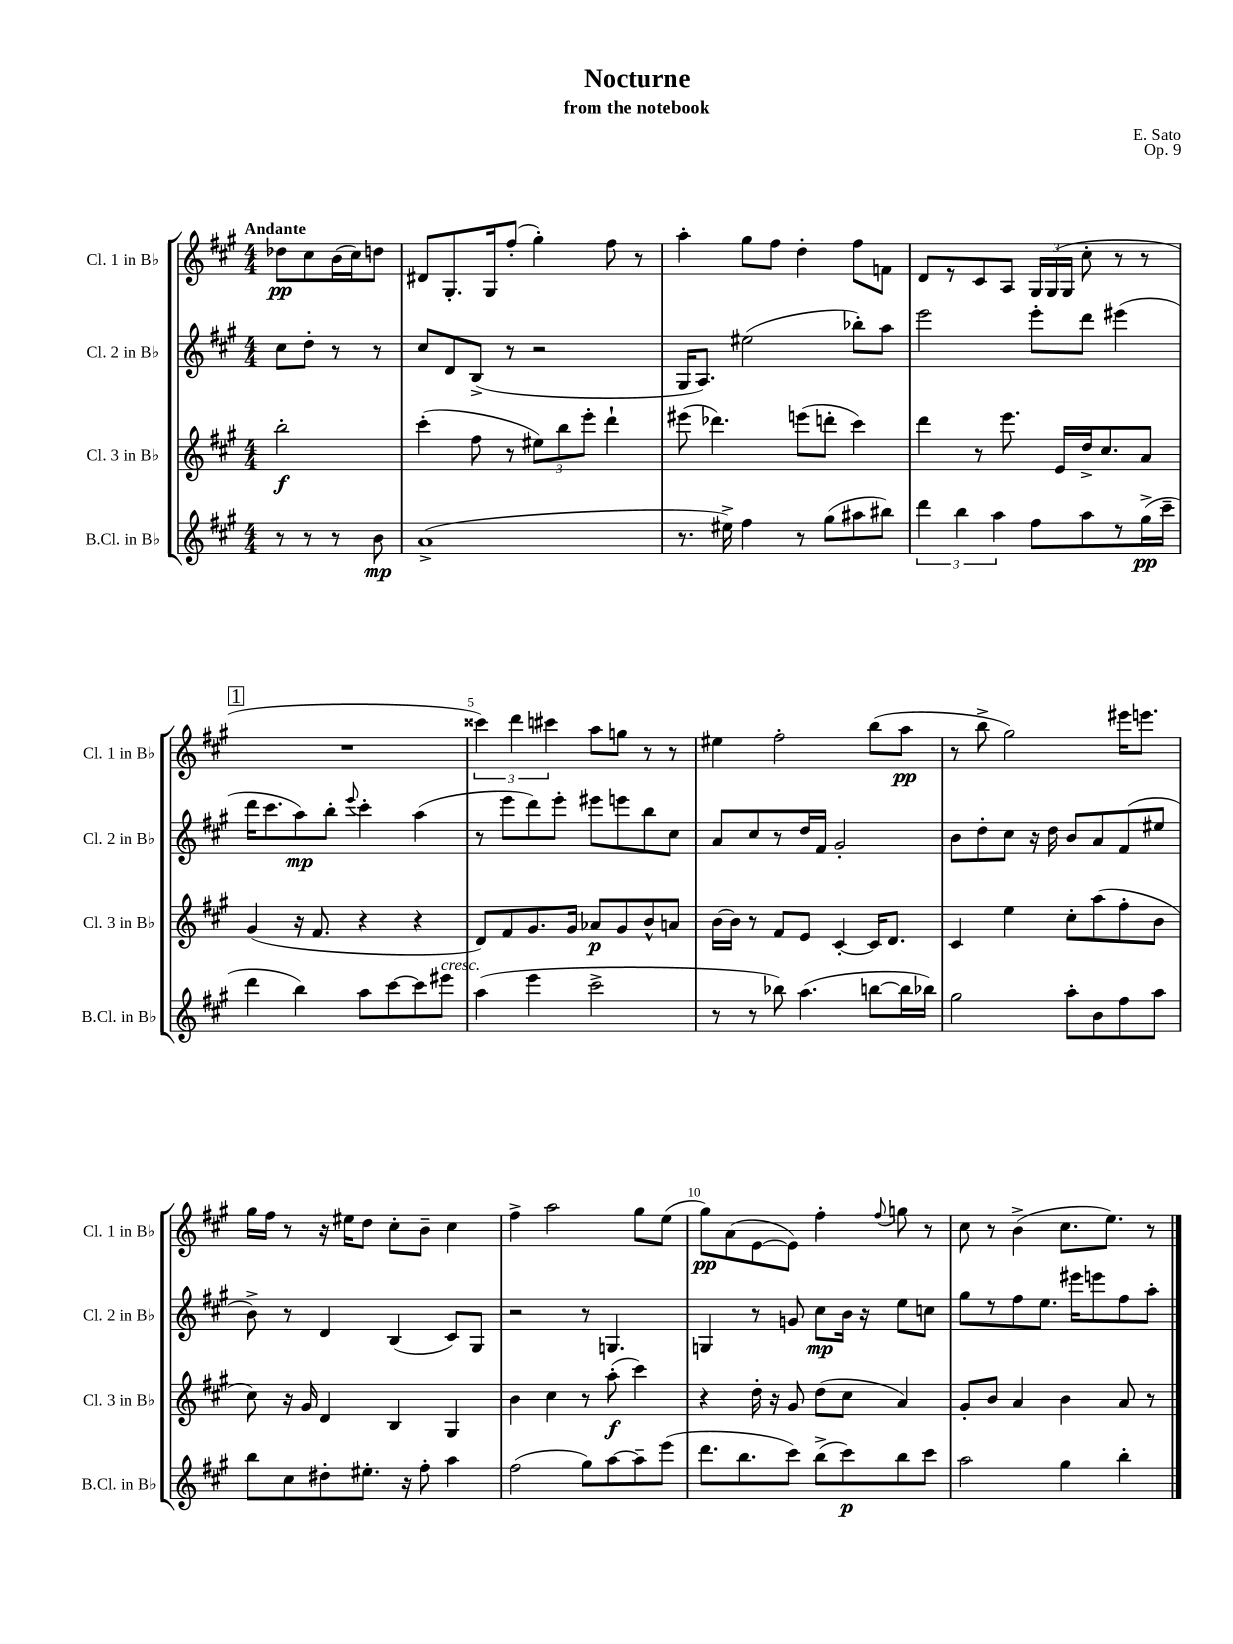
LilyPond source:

\header { title = "Nocturne" composer = "E. Sato" subtitle = "from the notebook" opus = "Op. 9" }
<<
\new StaffGroup <<
\new Staff = "s0" \with { instrumentName = "Cl. 1 in Bb" shortInstrumentName = "Cl. 1 in Bb" } {
    \clef treble \key a \major \numericTimeSignature \time 4/4 \partial 2 \tempo "Andante"
    \autoBeamOff des''8[\pp cis''8 b'16( cis''16) d''8] |
    dis'8[ gis8.-. gis16 fis''8]-.( gis''4-.) fis''8 r8 |
    a''4-. gis''8[ fis''8] d''4-. fis''8[ f'8] |
    d'8[ r8 cis'8 a8] \tuplet 3/2 { gis16[ gis16( gis16] } cis''8-. r8 r8 |
    \mark \markup { \box "1" } R1 |
    \tuplet 3/2 { cisis'''4) d'''4 cis'''4 } a''8[ g''8] r8 r8 |
    eis''4 fis''2-. b''8[( a''8]\pp |
    r8 b''8-> gis''2) eis'''16[ e'''8.] |
    gis''16[ fis''16] r8 r16 eis''16[ d''8] cis''8[-. b'8]-- cis''4 |
    fis''4-> a''2 gis''8[ e''8]( |
    gis''8[\pp) a'8( e'8~ e'8]) fis''4-. \appoggiatura { fis''8 } g''8 r8 |
    cis''8 r8 b'4->( cis''8.[ e''8.]) r8 \bar "|." |
}
\new Staff = "s1" \with { instrumentName = "Cl. 2 in Bb" shortInstrumentName = "Cl. 2 in Bb" } {
    \clef treble \key a \major \numericTimeSignature \time 4/4 \partial 2
    \autoBeamOff cis''8[ d''8]-. r8 r8 |
    cis''8[ d'8 b8]->( r8 r2 |
    gis16[ a8.]) eis''2( bes''8[-.) a''8] |
    e'''2 e'''8[-. d'''8] eis'''4( |
    \mark \markup { \box "1" } d'''16[ cis'''8. a''8\mp) b''8]-. \appoggiatura { e'''8 } cis'''4-. a''4( |
    r8 e'''8[ d'''8) e'''8]-. eis'''8[ e'''8 b''8 cis''8] |
    a'8[ cis''8 r8 d''16 fis'16] gis'2-. |
    b'8[ d''8-. cis''8] r16 d''16 b'8[ a'8 fis'8( eis''8] |
    b'8->) r8 d'4 b4( cis'8[) gis8] |
    r2 r8 g4. |
    g4 r8 g'8 cis''8[\mp b'16] r16 e''8[ c''8] |
    gis''8[ r8 fis''8 e''8.] eis'''16[ e'''8 fis''8 a''8]-. \bar "|." |
}
\new Staff = "s2" \with { instrumentName = "Cl. 3 in Bb" shortInstrumentName = "Cl. 3 in Bb" } {
    \clef treble \key a \major \numericTimeSignature \time 4/4 \partial 2
    \autoBeamOff b''2-.\f |
    cis'''4-.( fis''8 r8 \tuplet 3/2 { eis''8[) b''8 e'''8]-. } d'''4-! |
    eis'''8( des'''4.) e'''8[( d'''8]-. cis'''4) |
    d'''4 r8 e'''8. e'16[ d''16-> cis''8. a'8] |
    \mark \markup { \box "1" } gis'4( r16 fis'8. r4 r4 |
    d'8[) fis'8 gis'8. gis'16] aes'8[\p gis'8 b'8-^ a'8] |
    b'16[~ b'16] r8 fis'8[ e'8] cis'4~-. cis'16[ d'8.] |
    cis'4 e''4 cis''8[-. a''8( fis''8-. b'8] |
    cis''8) r16 gis'16 d'4 b4 gis4 |
    b'4 cis''4 r8 a''8-.\f( cis'''4) |
    r4 d''16-. r16 gis'8 d''8[( cis''8] a'4) |
    gis'8[-. b'8] a'4 b'4 a'8 r8 \bar "|." |
}
\new Staff = "s3" \with { instrumentName = "B.Cl. in Bb" shortInstrumentName = "B.Cl. in Bb" } {
    \clef treble \key a \major \numericTimeSignature \time 4/4 \partial 2
    \autoBeamOff r8 r8 r8 b'8\mp |
    a'1->( |
    r8. eis''16->) fis''4 r8 gis''8[( ais''8 bis''8]) |
    \tuplet 3/2 { d'''4 b''4 a''4 } fis''8[ a''8 r8 gis''16->\pp( cis'''16]-- |
    \mark \markup { \box "1" } d'''4 b''4) a''8[ cis'''8~ cis'''8 eis'''8]^\markup { \italic "cresc." } |
    a''4( e'''4 cis'''2-> |
    r8 r8 bes''8) a''4.( b''8[~ b''16 bes''16]) |
    gis''2 a''8[-. b'8 fis''8 a''8] |
    b''8[ cis''8 dis''8-. eis''8.]-. r16 fis''8-. a''4 |
    fis''2( gis''8[) a''8~ a''8-- e'''8]( |
    d'''8.[ b''8. cis'''8]) b''8[->( cis'''8\p) b''8 cis'''8] |
    a''2 gis''4 b''4-. \bar "|." |
}
>>
>>
\layout { \context { \Score \override BarNumber.break-visibility = ##(#f #t #t) barNumberVisibility = #(every-nth-bar-number-visible 5) } }
